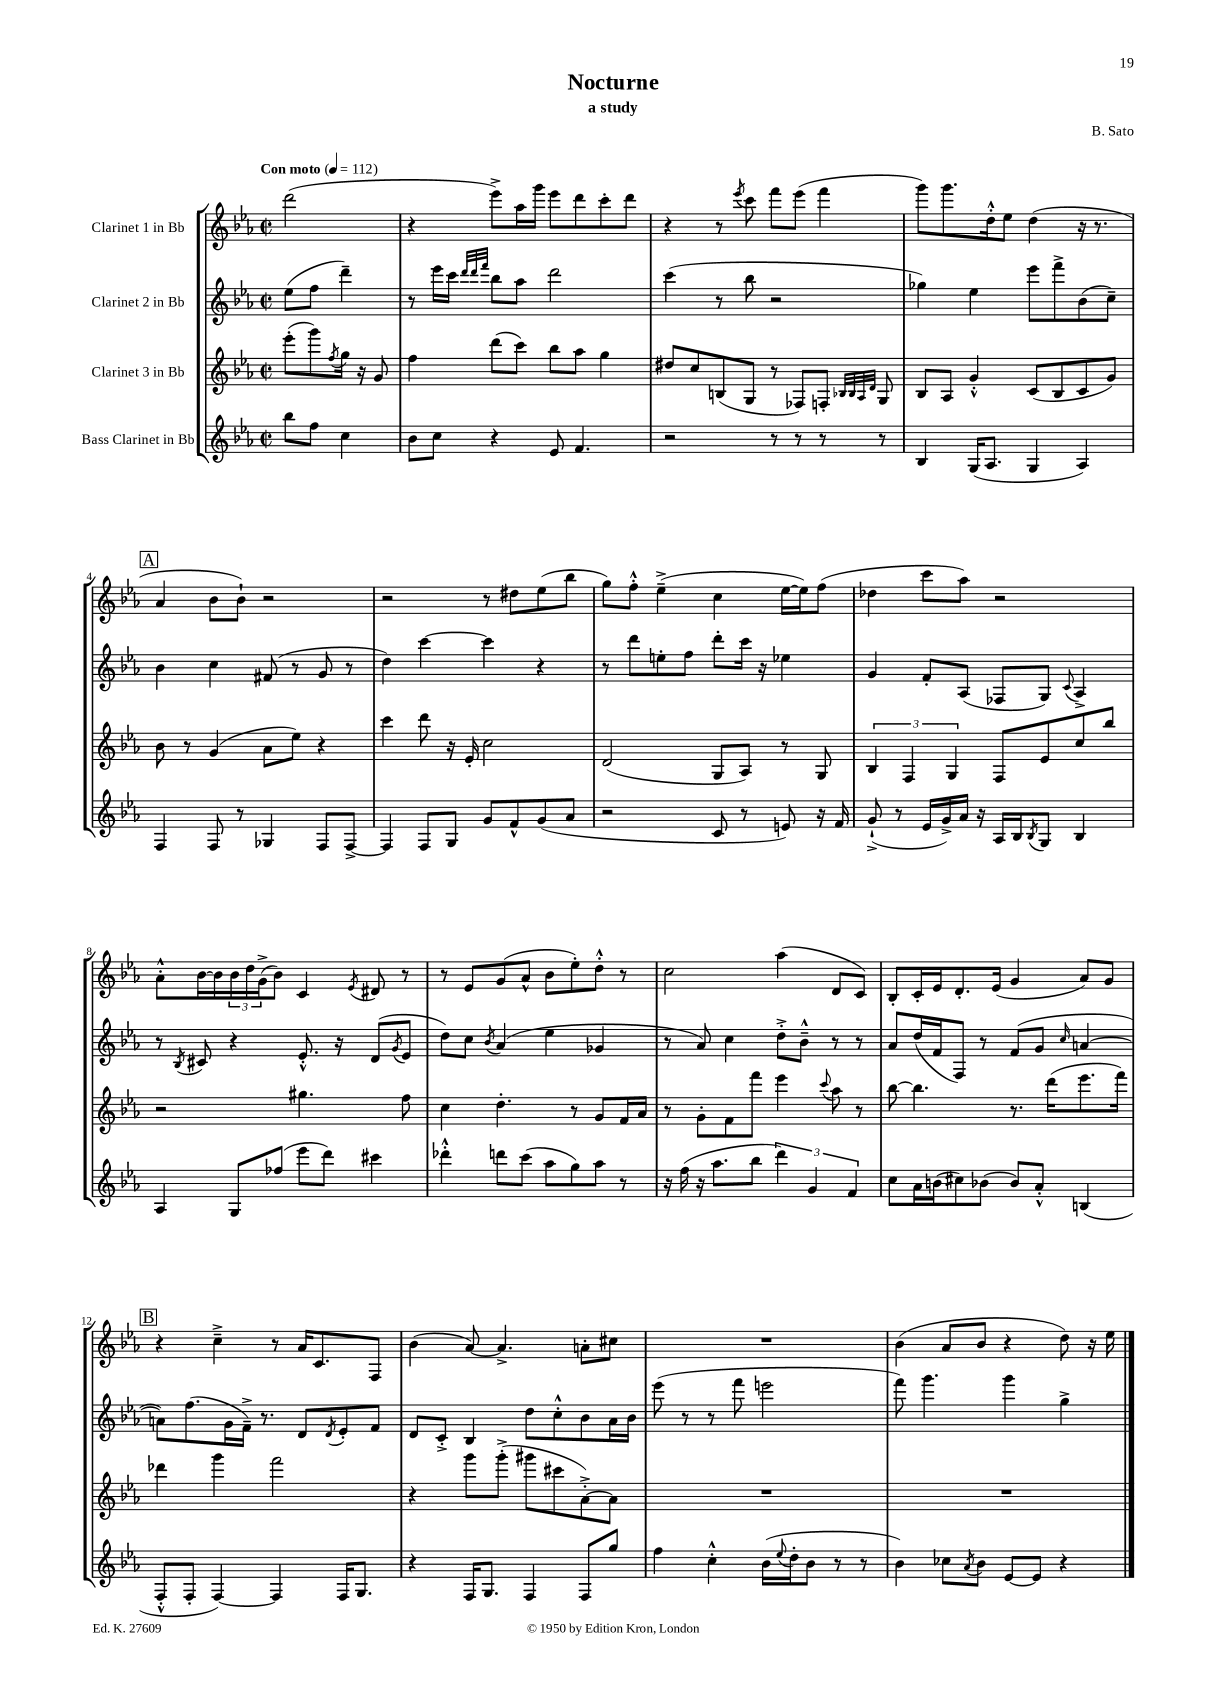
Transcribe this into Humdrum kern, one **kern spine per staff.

**kern	**kern	**kern	**kern
*part4	*part3	*part2	*part1
*staff4	*staff3	*staff2	*staff1
*I"Bass Clarinet in Bb	*I"Clarinet 3 in Bb	*I"Clarinet 2 in Bb	*I"Clarinet 1 in Bb
*clefG2	*clefG2	*clefG2	*clefG2
*k[b-e-a-]	*k[b-e-a-]	*k[b-e-a-]	*k[b-e-a-]
*M2/2	*M2/2	*M2/2	*M2/2
*met(c|)	*met(c|)	*met(c|)	*met(c|)
*MM112	*MM112	*MM112	*MM112
=	=	=	=
!	!	!	!LO:TX:a:B:t=Con moto
8bb-\L	(8eee-'\L	(8ee-\L	(2ddd\
8ff\J	8ggg\)	8ff\J	.
.	8qff/	.	.
4cc\	16gg\Jk	4ddd~\)	.
.	16r	.	.
.	8g/	.	.
=1	=1	=1	=1
8b-\L	4ff\	8r	4r
8cc\J	.	16eee-\LL	.
.	.	16ccc\JJ	.
.	.	32qqddd/LLL	.
.	.	32qqddd/	.
.	.	32qqfff/JJJ	.
4r	(8ddd\L	8bb-\L	8eee-^\L)
.	8ccc\J)	8aa-\J	16aa-\L
.	.	.	16ggg\JJ
8e-/	8bb-\L	2ddd\	8eee-\L
4.f/	8aa-\J	.	8ddd\
.	4gg\	.	8ccc'\
.	.	.	8ddd\J
=2	=2	=2	=2
2r	8dd#X/L	(4ccc\	4r
.	8cc/	.	.
.	(8Bn/	8r	8r
.	.	.	8qeee-/
.	8G/J	8bb-\	8ccc\
8r	8r	2r	8fff\L
8r	8F-X/L)	.	(8eee-\J
8r	8Fn'/J	.	4fff\
.	32qqB-X/LLL	.	.
.	32qqB-/	.	.
.	32qqA-/	.	.
.	32qqd/JJJ	.	.
8r	8G/	.	.
=3	=3	=3	=3
4B-/	8B-/L	4gg-X\)	8ggg\L)
.	8A-/J	.	8.ggg\
(16G/KL	4g'^^/	4ee-\	.
8.A-/J	.	.	16dd'^^\k
.	.	.	8ee-\J
4G/	(8c/L	8eee-\L	(4dd\
.	8B-/	8fff^\	.
4A-/)	8c/	(8b-\	16r
.	.	.	8.r
.	8g/J)	8cc~\J)	.
!!LO:LB:g=z
!!LO:REH:place=s1:t=A
=4	=4	=4	=4
4F/	8b-\	4b-\	4a-/
.	8r	.	.
8F/	(4g/	4cc\	8b-\L
8r	.	.	8b-`\J)
4G-X/	8a-\L	(8f#X/	2r
.	8ee-\J)	8r	.
8F/L	4r	8g/	.
[8F^/J	.	8r	.
=5	=5	=5	=5
4F/]	4ccc\	4dd\)	2r
8F/L	8ddd\	[4ccc\	.
8G/J	16r	.	.
.	16e-'/	.	.
8g/L	2cc\	4ccc\]	8r
8f^^/	.	.	8dd#X\L
(8g/	.	4r	(8ee-\
8a-/J	.	.	8bb-\J
=6	=6	=6	=6
2r	(2d/	8r	8gg\L)
.	.	8ddd\L	8ff'^^\J
.	.	8een'\	(4ee-~^\
.	.	8ff\J	.
8c/	8G/L	8ddd'\L	4cc\
8r	8A-/J)	16ccc\Jk	.
.	.	16r	.
8en/)	8r	4ee-X\	[16ee-\LL
.	.	.	16ee-\J])
16r	8G/	.	(8ff\J
16f/	.	.	.
=7	=7	=7	=7
(8g`^/	6B-/	4g/	4dd-X\
8r	.	.	.
.	6F/	.	.
16e-/LL	.	8f'/L	8ccc\L
16g^/)	.	.	.
.	6G/	.	.
16a-/JJ	.	(8A-/J	8aa-\J)
16r	.	.	.
16A-/LL	8F/L	8F-X/L	2r
16B-/J	.	.	.
8qB-/	.	.	.
8G/J	8e-/	8G/J)	.
.	.	8qqc/	.
4B-/	8cc/	4A-^/	.
.	8bb-/J	.	.
!!LO:LB:g=z
=8	=8	=8	=8
4A-/	2r	8r	8a-'^^\L
.	.	8qB-/	.
.	.	8c#X/	[16b-\L
.	.	.	16b-\]
8G/L	.	4r	24b-\
.	.	.	24dd\
.	.	.	(24g^\J
(8ff-X/J	.	.	8b-\J)
8eee-\L	4.gg#X\	8.e-'^^/	4c/
8ddd\J)	.	.	.
.	.	16r	.
.	.	.	8qe-/
4ccc#X\	.	(8d/L	8d#X/
.	.	8qg/	.
.	8ff\	8e-/J	8r
=9	=9	=9	=9
4ddd-X'^^\	4cc\	8dd\L)	8r
.	.	8cc\J	8e-/L
.	.	8qb-/	.
8dddn\L	4.dd'\	(4a-/	(8g/
(8ccc\J	.	.	8a-^^/J
8aa-\L	.	4ee-\	8b-\L
8gg\)	8r	.	8ee-'\)
8aa-\J	8g/L	4g-X/	8dd'^^\J
8r	16f/L	.	8r
.	16a-/JJ	.	.
=10	=10	=10	=10
16r	8r	8r	2cc\
(16ff\	.	.	.
16r	8g'\L	8a-/)	.
8.aa-\L	.	.	.
.	8f\	4cc\	.
8bb-\J	8fff\J	.	.
6ddd\)	4eee-\	8dd'^\L	(4aa-\
.	.	8b-~^^\J	.
6g/	.	.	.
.	8qqccc/	.	.
.	8aa-\	8r	8d/L
6f/	.	.	.
.	8r	8r	8c/J)
=11	=11	=11	=11
8cc\L	[8bb-\	8a-/L	8B-'/L
16a-\L	4.bb-\]	(16dd/L	16c'/L
(16bn\J	.	16f/J	16e-/J
8cc#X\)	.	8F/J)	8.d'/
(8b-X\J	.	8r	.
.	.	.	(16e-/Jk
8b-/L)	8.r	(8f/L	4g/
8a-'^^/J	.	8g/J	.
.	(16ddd\KL	.	.
.	.	16qqcc/	.
(4Bn/	8.eee-\	[4an/	8a-/L)
.	.	.	8g/J
.	16fff\Jk)	.	.
!!LO:LB:g=z
!!LO:REH:place=s1:t=B
=12	=12	=12	=12
8F'^^/L	4ddd-X\	8an\L])	4r
8F'/J	.	(8.ff\	.
[4F/)	4ggg\	.	4cc~^\
.	.	16g\L	.
.	.	16f~^\JJ)	.
.	.	8.r	.
4F/]	2fff\	.	8r
.	.	8d/L	16a-/KL
.	.	.	8.c/
.	.	8qd/	.
16F/KL	.	8e-'/	.
8.G/J	.	.	.
.	.	8f/J	8F/J
=13	=13	=13	=13
4r	4r	8d/L	(4b-\
.	.	8c'^/J	.
16F/KL	8ggg\L	4B-/	[8a-/)
8.G/J	.	.	.
.	(8ggg'^\J	.	4.a-^/]
4F/	8ggg#X\L	8dd\L	.
.	8ccc#X\	8cc'^^\	.
8F/L	[8a-'^\)	8b-\	8an'\L
8gg/J	8a-\J]	16a-\L	8cc#X\J
.	.	16b-\JJ	.
=14	=14	=14	=14
4ff\	1r	(8eee-\	1r
.	.	8r	.
4cc'^^\	.	8r	.
.	.	8fff\	.
(16b-\LL	.	2eeen\	.
8qqee-/	.	.	.
16dd'\J	.	.	.
8b-\J	.	.	.
8r	.	.	.
8r	.	.	.
=15	=15	=15	=15
4b-\)	1r	8fff\)	(4b-\
.	.	4.ggg\	.
8cc-X\L	.	.	8a-/L
8qa-/	.	.	.
8b-\J	.	.	8b-/J
[8e-/L	.	4ggg\	4r
8e-/J]	.	.	.
4r	.	4gg^\	8dd\)
.	.	.	16r
.	.	.	16ee-\
==	==	==	==
*-	*-	*-	*-
